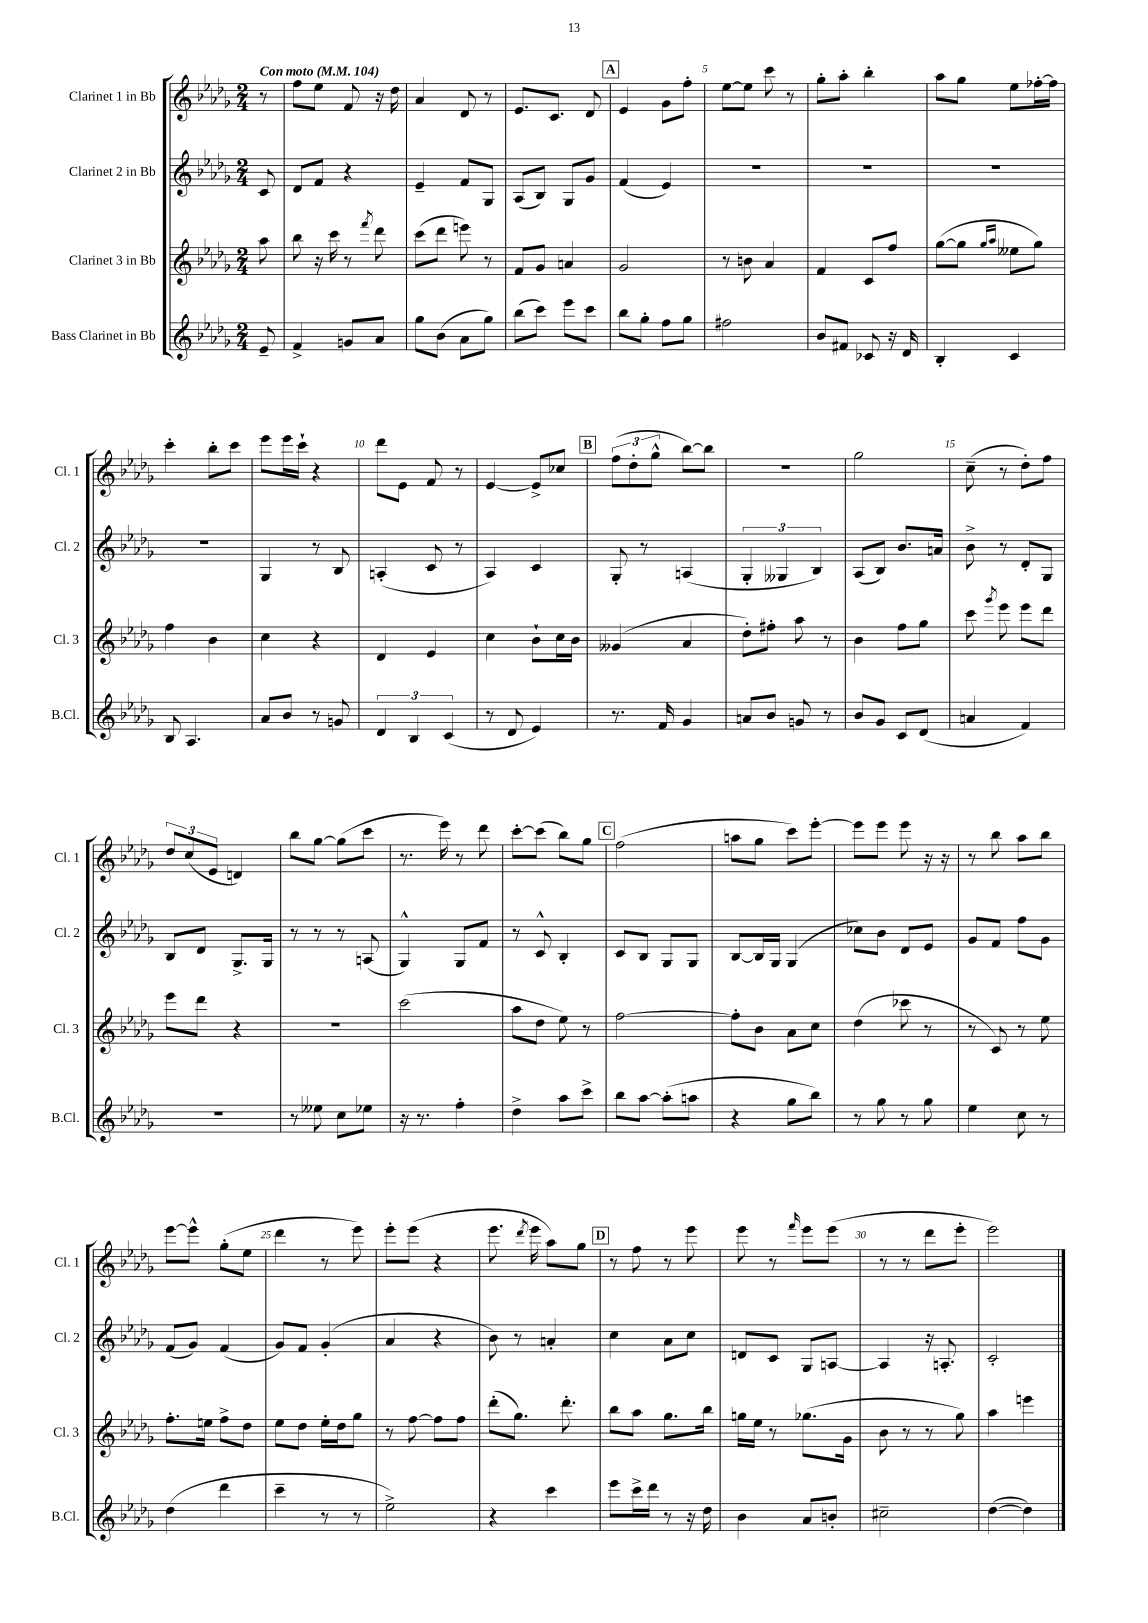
<<
\new StaffGroup <<
\new Staff = "s0" \with { instrumentName = "Clarinet 1 in Bb" shortInstrumentName = "Cl. 1" } {
    \clef treble \key des \major \numericTimeSignature \time 2/4 \partial 8 \tempo "Con moto" 4 = 104
    \autoBeamOff r8 |
    f''8[ ees''8] f'8 r16 des''16 |
    aes'4 des'8 r8 |
    ees'8.[ c'8.] des'8 |
    \mark \markup { \box "A" } ees'4 ges'8[ f''8]-. |
    ees''8[~ ees''8] c'''8 r8 |
    ges''8[-. aes''8]-. bes''4-. |
    aes''8[ ges''8] ees''8[ fes''16~-. fes''16] |
    c'''4-. bes''8[-. c'''8] |
    ees'''8[ ees'''16 c'''16]-! r4 |
    des'''8[ ees'8] f'8 r8 |
    ees'4~ ees'8[-> ces''8] |
    \mark \markup { \box "B" } \tuplet 3/2 { f''8[( des''8-. ges''8]-^ } bes''8[~) bes''8] |
    r2 |
    ges''2 |
    c''8--( r8 des''8[-.) f''8] |
    \tuplet 3/2 { des''8[ c''8( ees'8] } d'4) |
    bes''8[ ges''8]~ ges''8[( c'''8] |
    r8. ees'''16) r8 des'''8 |
    c'''8[~-. c'''8]( bes''8[) ges''8] |
    \mark \markup { \box "C" } f''2( |
    a''8[ ges''8] c'''8[) ees'''8]~-. |
    ees'''8[ ees'''8] ees'''8 r16 r16 |
    r8 bes''8 aes''8[ bes''8] |
    ees'''8[~ ees'''8]-^ ges''8[-.( ees''8] |
    des'''4 r8 ees'''8) |
    ees'''8[-. ees'''8]( r4 |
    ees'''8. \acciaccatura { des'''8 } ees'''16 aes''8[) ges''8] |
    \mark \markup { \box "D" } r8 f''8 r8 ees'''8 |
    ees'''8 r8 \grace { f'''16 } ees'''8[ ees'''8]( |
    r8 r8 des'''8[ ees'''8]-. |
    ees'''2) \bar "|." |
}
\new Staff = "s1" \with { instrumentName = "Clarinet 2 in Bb" shortInstrumentName = "Cl. 2" } {
    \clef treble \key des \major \numericTimeSignature \time 2/4 \partial 8
    \autoBeamOff c'8 |
    des'8[ f'8] r4 |
    ees'4-- f'8[ ges8] |
    aes8[( bes8]) ges8[ ges'8] |
    \mark \markup { \box "A" } f'4( ees'4) |
    R2 |
    R2 |
    R2 |
    R2 |
    ges4 r8 bes8 |
    a4-.( c'8 r8 |
    aes4) c'4 |
    \mark \markup { \box "B" } ges8-. r8 a4( |
    \tuplet 3/2 { ges4-. geses4 bes4) } |
    aes8[( bes8]) bes'8.[ a'16] |
    bes'8-> r8 des'8[-. ges8] |
    bes8[ des'8] ges8.[-> ges16] |
    r8 r8 r8 a8( |
    ges4-^) ges8[ f'8] |
    r8 c'8-^ bes4-. |
    \mark \markup { \box "C" } c'8[ bes8] ges8[ ges8] |
    bes8[~ bes16 ges16] ges4( |
    ces''8[) bes'8] des'8[ ees'8] |
    ges'8[ f'8] f''8[ ges'8] |
    f'8[( ges'8]) f'4( |
    ges'8[) f'8] ges'4-.( |
    aes'4 r4 |
    bes'8) r8 a'4-. |
    \mark \markup { \box "D" } c''4 aes'8[ c''8] |
    d'8[ c'8] ges8[ a8]~ |
    a4 r16 a8.-. |
    c'2-. \bar "|." |
}
\new Staff = "s2" \with { instrumentName = "Clarinet 3 in Bb" shortInstrumentName = "Cl. 3" } {
    \clef treble \key des \major \numericTimeSignature \time 2/4 \partial 8
    \autoBeamOff aes''8 |
    bes''8 r16 c'''16 r8 \acciaccatura { f'''8 } des'''8 |
    c'''8[( des'''8] e'''8) r8 |
    f'8[ ges'8] a'4 |
    \mark \markup { \box "A" } ges'2 |
    r8 b'8 aes'4 |
    f'4 c'8[ f''8] |
    ges''8[~( ges''8] \grace { ges''16[ aes''16] } eeses''8[ ges''8]) |
    f''4 bes'4 |
    c''4 r4 |
    des'4 ees'4 |
    c''4 bes'8[-! c''16 bes'16] |
    \mark \markup { \box "B" } geses'4( aes'4 |
    des''8[-.) fis''8]-. aes''8 r8 |
    bes'4 f''8[ ges''8] |
    c'''8 \acciaccatura { ges'''8 } ees'''8 ees'''8[ des'''8] |
    ees'''8[ des'''8] r4 |
    r2 |
    c'''2( |
    aes''8[ des''8] ees''8) r8 |
    \mark \markup { \box "C" } f''2~ |
    f''8[-. bes'8] aes'8[ c''8] |
    des''4( ces'''8 r8 |
    r8 c'8) r8 ees''8 |
    f''8.[-. e''16] f''8[-> des''8] |
    ees''8[ des''8] ees''16[-. des''16 ges''8] |
    r8 f''8~ f''8[ f''8] |
    des'''8[-.( ges''8.]) des'''8.-. |
    \mark \markup { \box "D" } bes''8[ aes''8] ges''8.[ bes''16] |
    g''16[ ees''16] r8 ges''8.[( ges'16] |
    bes'8 r8 r8 ges''8) |
    aes''4 e'''4 \bar "|." |
}
\new Staff = "s3" \with { instrumentName = "Bass Clarinet in Bb" shortInstrumentName = "B.Cl." } {
    \clef treble \key des \major \numericTimeSignature \time 2/4 \partial 8
    \autoBeamOff ees'8-- |
    f'4-> g'8[ aes'8] |
    ges''8[ bes'8]( aes'8[ ges''8]) |
    bes''8[( c'''8]) ees'''8[ c'''8] |
    \mark \markup { \box "A" } bes''8[ ges''8]-. f''8[ ges''8] |
    fis''2 |
    bes'8[ fis'8] ces'8 r16 des'16 |
    bes4-. c'4 |
    bes8 aes4. |
    aes'8[ bes'8] r8 g'8 |
    \tuplet 3/2 { des'4 bes4 c'4( } |
    r8 des'8 ees'4) |
    \mark \markup { \box "B" } r8. f'16 ges'4 |
    a'8[ bes'8] g'8 r8 |
    bes'8[ ges'8] c'8[ des'8]( |
    a'4 f'4) |
    R2 |
    r8 eeses''8 c''8[ ees''8] |
    r16 r8. f''4-. |
    des''4-> aes''8[ c'''8]-> |
    \mark \markup { \box "C" } bes''8[ aes''8]~ aes''8[-.( a''8] |
    r4 ges''8[ bes''8]) |
    r8 ges''8 r8 ges''8 |
    ees''4 c''8 r8 |
    des''4( des'''4 |
    c'''4-- r8 r8 |
    ees''2->) |
    r4 c'''4 |
    \mark \markup { \box "D" } ees'''8[ c'''16-> des'''16] r8 r16 des''16 |
    bes'4 aes'8[ b'8]-. |
    cis''2-- |
    des''4~( des''4) \bar "|." |
}
>>
>>
\layout { \context { \Score \override BarNumber.break-visibility = ##(#f #t #t) barNumberVisibility = #(every-nth-bar-number-visible 5) } }
